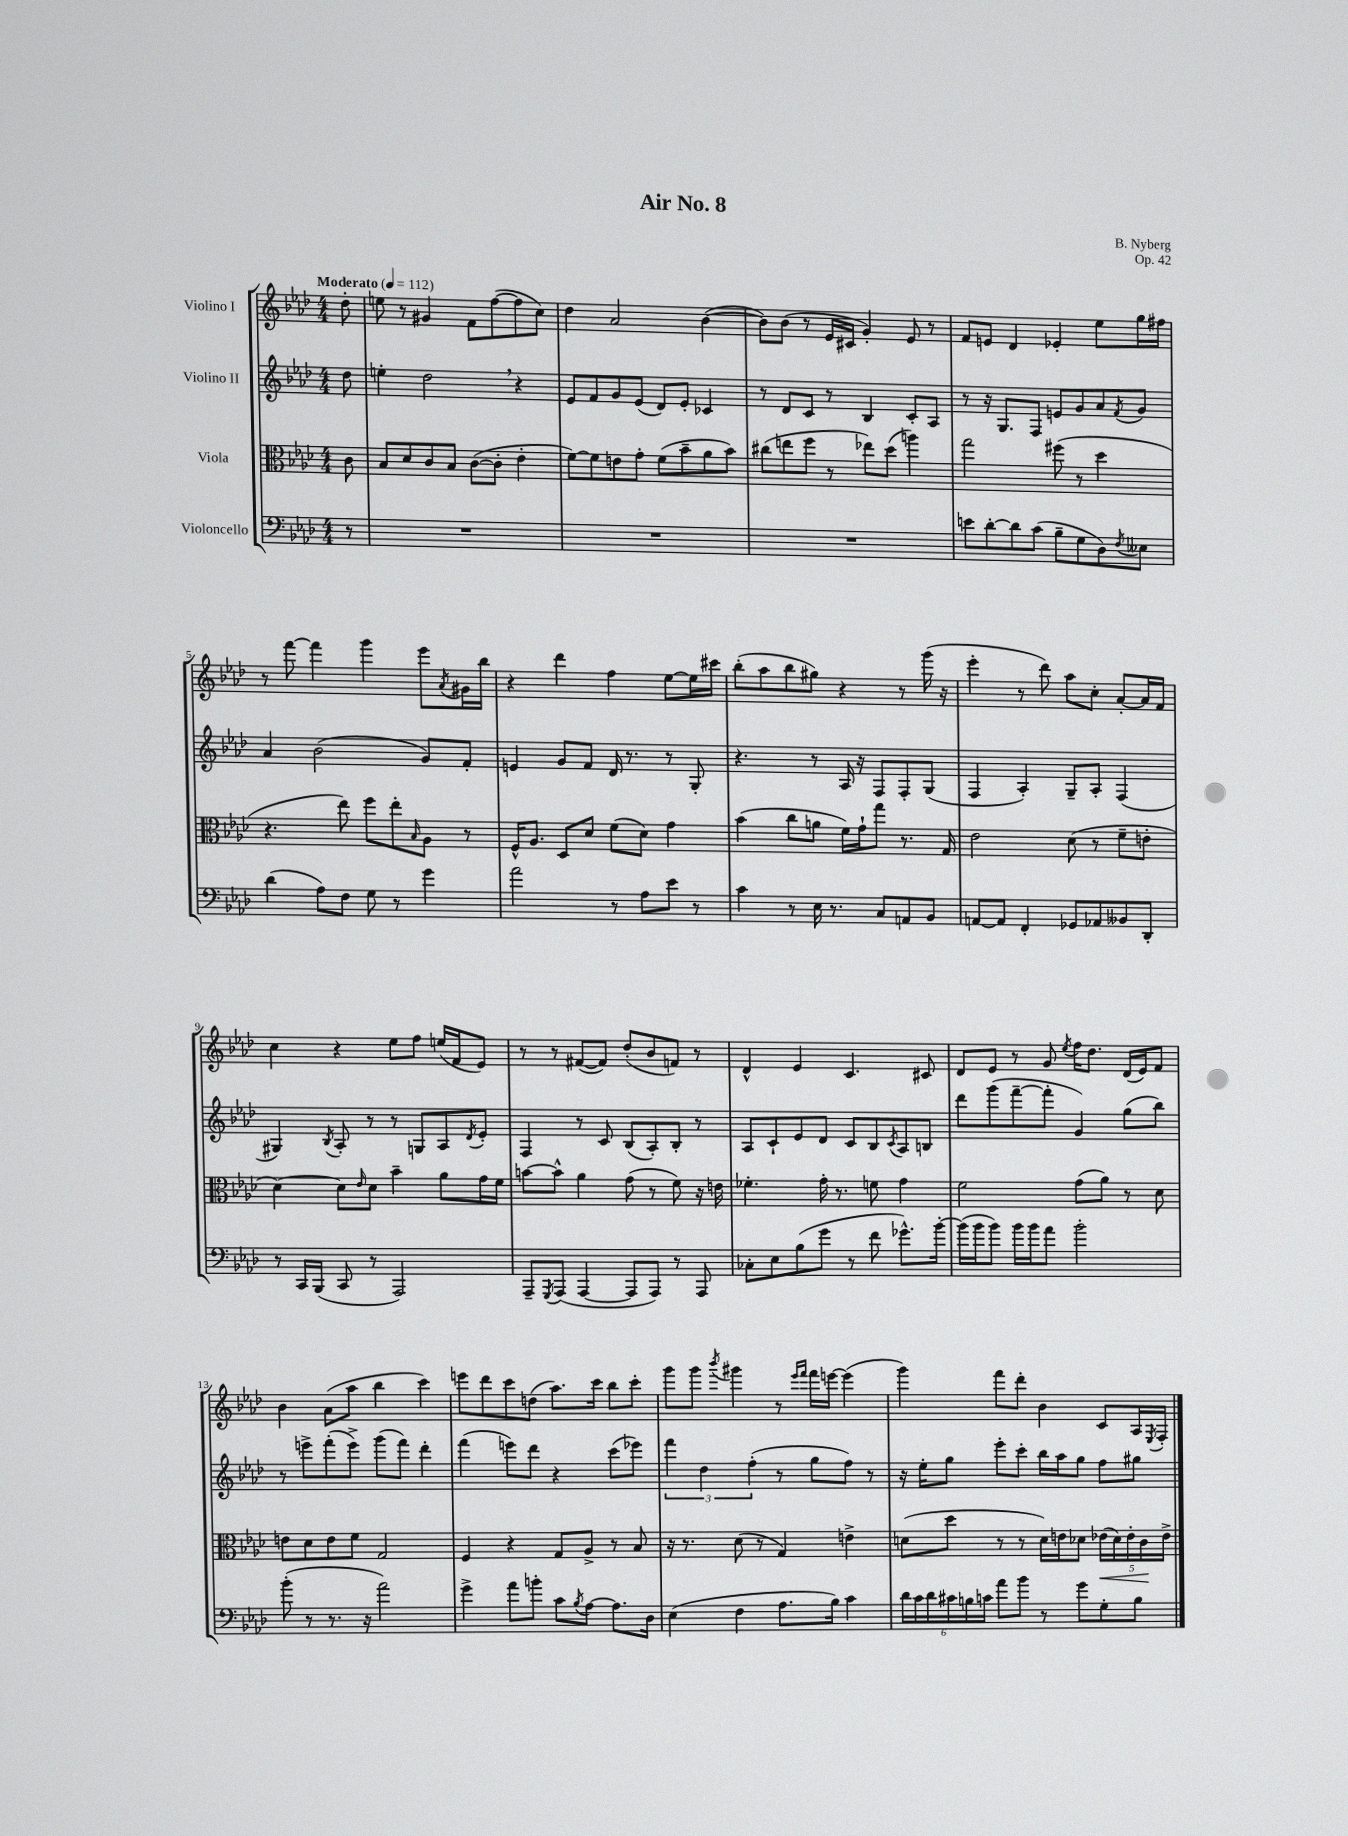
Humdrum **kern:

**kern	**kern	**kern	**kern
*staff4	*staff3	*staff2	*staff1
*clefF4	*clefC3	*clefG2	*clefG2
*k[b-e-a-d-]	*k[b-e-a-d-]	*k[b-e-a-d-]	*k[b-e-a-d-]
*M4/4	*M4/4	*M4/4	*M4/4
*MM112	*MM112	*MM112	*MM112
8r	8c	8dd-	8dd-'
=	=	=	=
1r	8B-	4ee'	8ee
.	8d-	.	8r
.	8c	2dd-	4g#
.	8B-	.	.
.	([8c	.	8f
.	8c']	.	([8ff
.	4e-'	4r	8ff]
.	.	.	8cc)
=	=	=	=
1r	[8f)	8e-	4dd-
.	8f]	8f	.
.	8e	8g	2a-
.	8g'	(8e-	.
.	(8f	8d-)	.
.	8b-~	8e-'	.
.	8a-	4c-	([4b-
.	8b-)	.	.
=	=	=	=
1r	(8cc#	8r	8b-])
.	8ee	8d-	(8b-
.	8ff	8c	8r
.	8r	8r	16e-
.	.	.	16c#
.	8ee-)	4B-	4g')
.	(8dd-	.	.
.	4aa)	8c'	8e-
.	.	8A-	8r
=	=	=	=
8e	2gg	8r	8f
[8d-'	.	16r	8e
.	.	8.G	.
8d-]	.	.	4d-
(8c	.	8F	.
8B-~	(8ff#	8e	4e-'
8G	8r	8g	.
8D-)	4dd-	8a-	8ee-
8qF	.	8qf	.
8E--	.	8g	16gg
.	.	.	16ff#
=	=	=	=
(4d-	4.r	4a-	8r
.	.	.	[8fff
8A-)	.	(2b-	4fff]
8F	8ee-)	.	.
8G	8ff	.	4ggg
8r	8ee-'	.	.
.	16qqB-	.	.
4g	8A-	8g)	8eee-
.	.	.	8qa-
.	8r	8f'	16g#
.	.	.	16bb-
=	=	=	=
2a-	16F^^	4e	4r
.	8.A-	.	.
.	8D-	8g	4ddd-
.	8d-	8f	.
8r	(8f	16d-	4ff
.	.	8.r	.
8A-	8d-)	.	.
8e-	4g	8r	[8ee-
8r	.	8G'	16ee-]
.	.	.	16ccc#
=	=	=	=
4c	(4b-	4.r	(8bb-'
.	.	.	8aa-
8r	8cc	.	8bb-
16E-	8a	8r	8gg#)
8.r	.	.	.
.	16f)	16A-	4r
.	16g`	16r	.
8C	8gg	8F	.
8AA	8.r	8F'	8r
8BB-	.	(8G	(16ggg
.	16G	.	16r
=	=	=	=
[8AA	2e-	4F	4eee-'
8AA]	.	.	.
4FF'	.	4A-')	8r
.	.	.	8ddd-)
8GG-	(8d-	8G~	8aa-
8AA-	8r	8A-'	8cc'
8BB--	8f~	(4F	[8a-'
8DD-'	8e'	.	16a-]
.	.	.	16f
=	=	=	=
8r	[4d-)	4G#)	4cc
16CC	.	.	.
(16BBB-	.	.	.
.	.	8qB-	.
8CC	8d-]	8A-'	4r
.	16qqe-	.	.
8r	8d-	8r	.
2AAA-)	4b-~	8r	8ee-
.	.	8G	8ff
.	8a-	8A-	(16ee
.	.	.	16f
.	.	8qd-	.
.	16g	8e-'	8e-)
.	16f	.	.
=	=	=	=
8AAA-~	[8b	4F	8r
8qGGG	.	.	.
(8AAA-	8b^^]	.	8r
[4AAA-	4a-	8r	([8f#
.	.	8c	8f#])
8AAA-]	(8g	(8B-	(8dd-'
8AAA-)	8r	8A-')	8b-
8r	8f)	8B-'	8f)
8AAA-	16r	8r	8r
.	16e	.	.
=	=	=	=
8C-'	4.f-'	8A-	4d-^^
8E-	.	8c`	.
(8B-	.	8e-	4e-
8g	16g'	8d-	.
.	8.r	.	.
8r	.	8c	4.c
8f	8f	8B-	.
.	.	8qc	.
8.g-^^)	4g	8A-	.
.	.	8B	8c#
[16b-'	.	.	.
=	=	=	=
(16b-]	2f	8ddd-	8d-
16b-	.	.	.
8b-)	.	(8ggg	8e-
16b-	.	[8fff~	8r
16b-	.	.	.
8a-	.	8fff']	8g
.	.	.	8qee-
2b-'	(8g	4g)	16ff
.	.	.	8.dd-
.	8a-)	.	.
.	8r	(8gg	(16d-
.	.	.	16e-)
.	8d-	8bb-)	8f
=	=	=	=
(8b-'	8e	8r	4b-
8r	8d-	8eee^	.
8.r	8e	(8fff'	(8a-
.	8f	8eee^)	8aa-
16r	.	.	.
2a-)	2G	(8ggg	4bb-
.	.	8fff)	.
.	.	4ddd-'	4ccc)
=	=	=	=
4g^	4F	(4fff	8eee
.	.	.	8ddd-
8a-	4r	8eee)	8ccc
8b'	.	8ddd-	(8dd
8c	8G	4r	8.aa-)
8qB-	.	.	.
[8A-	8A-^	.	.
.	.	.	16ccc
8.A-]	8r	(8ccc	8bb-
.	8B-	8eee-)	8ccc'
16D-	.	.	.
=	=	=	=
(4E-	16r	6fff	8ggg
.	8.r	.	.
.	.	.	8ggg
.	.	6dd-	.
.	.	.	8qbbb-
4F	(8d-	.	4ggg#
.	.	(6ff'	.
.	8r	.	.
8.A-	4G)	8r	8r
.	.	.	16qqeee-
.	.	.	16qqfff
.	.	8gg	16fff
16B-)	.	.	[16eee
4c	4e^	8ff)	(4eee]
.	.	8r	.
=	=	=	=
24d-	(8d	16r	4ggg)
24c	.	.	.
.	.	16ee-'	.
24d-	.	.	.
24c#	8dd-	8gg	.
24B	.	.	.
24c	.	.	.
8a-	8r	8eee-'	8fff
8b-	8r	8ccc'	8ddd-'
8r	16d)	16bb-	4b-
.	16e	16aa-	.
8g	8d-	8gg	.
8G'	(20e-	8ff	8c
.	20d-)	.	.
.	20e-'	.	.
8B	.	8gg#	16A-
.	20c	.	.
.	.	.	8qE-
.	.	.	16F'
.	20e-^	.	.
==	==	==	==
*-	*-	*-	*-
